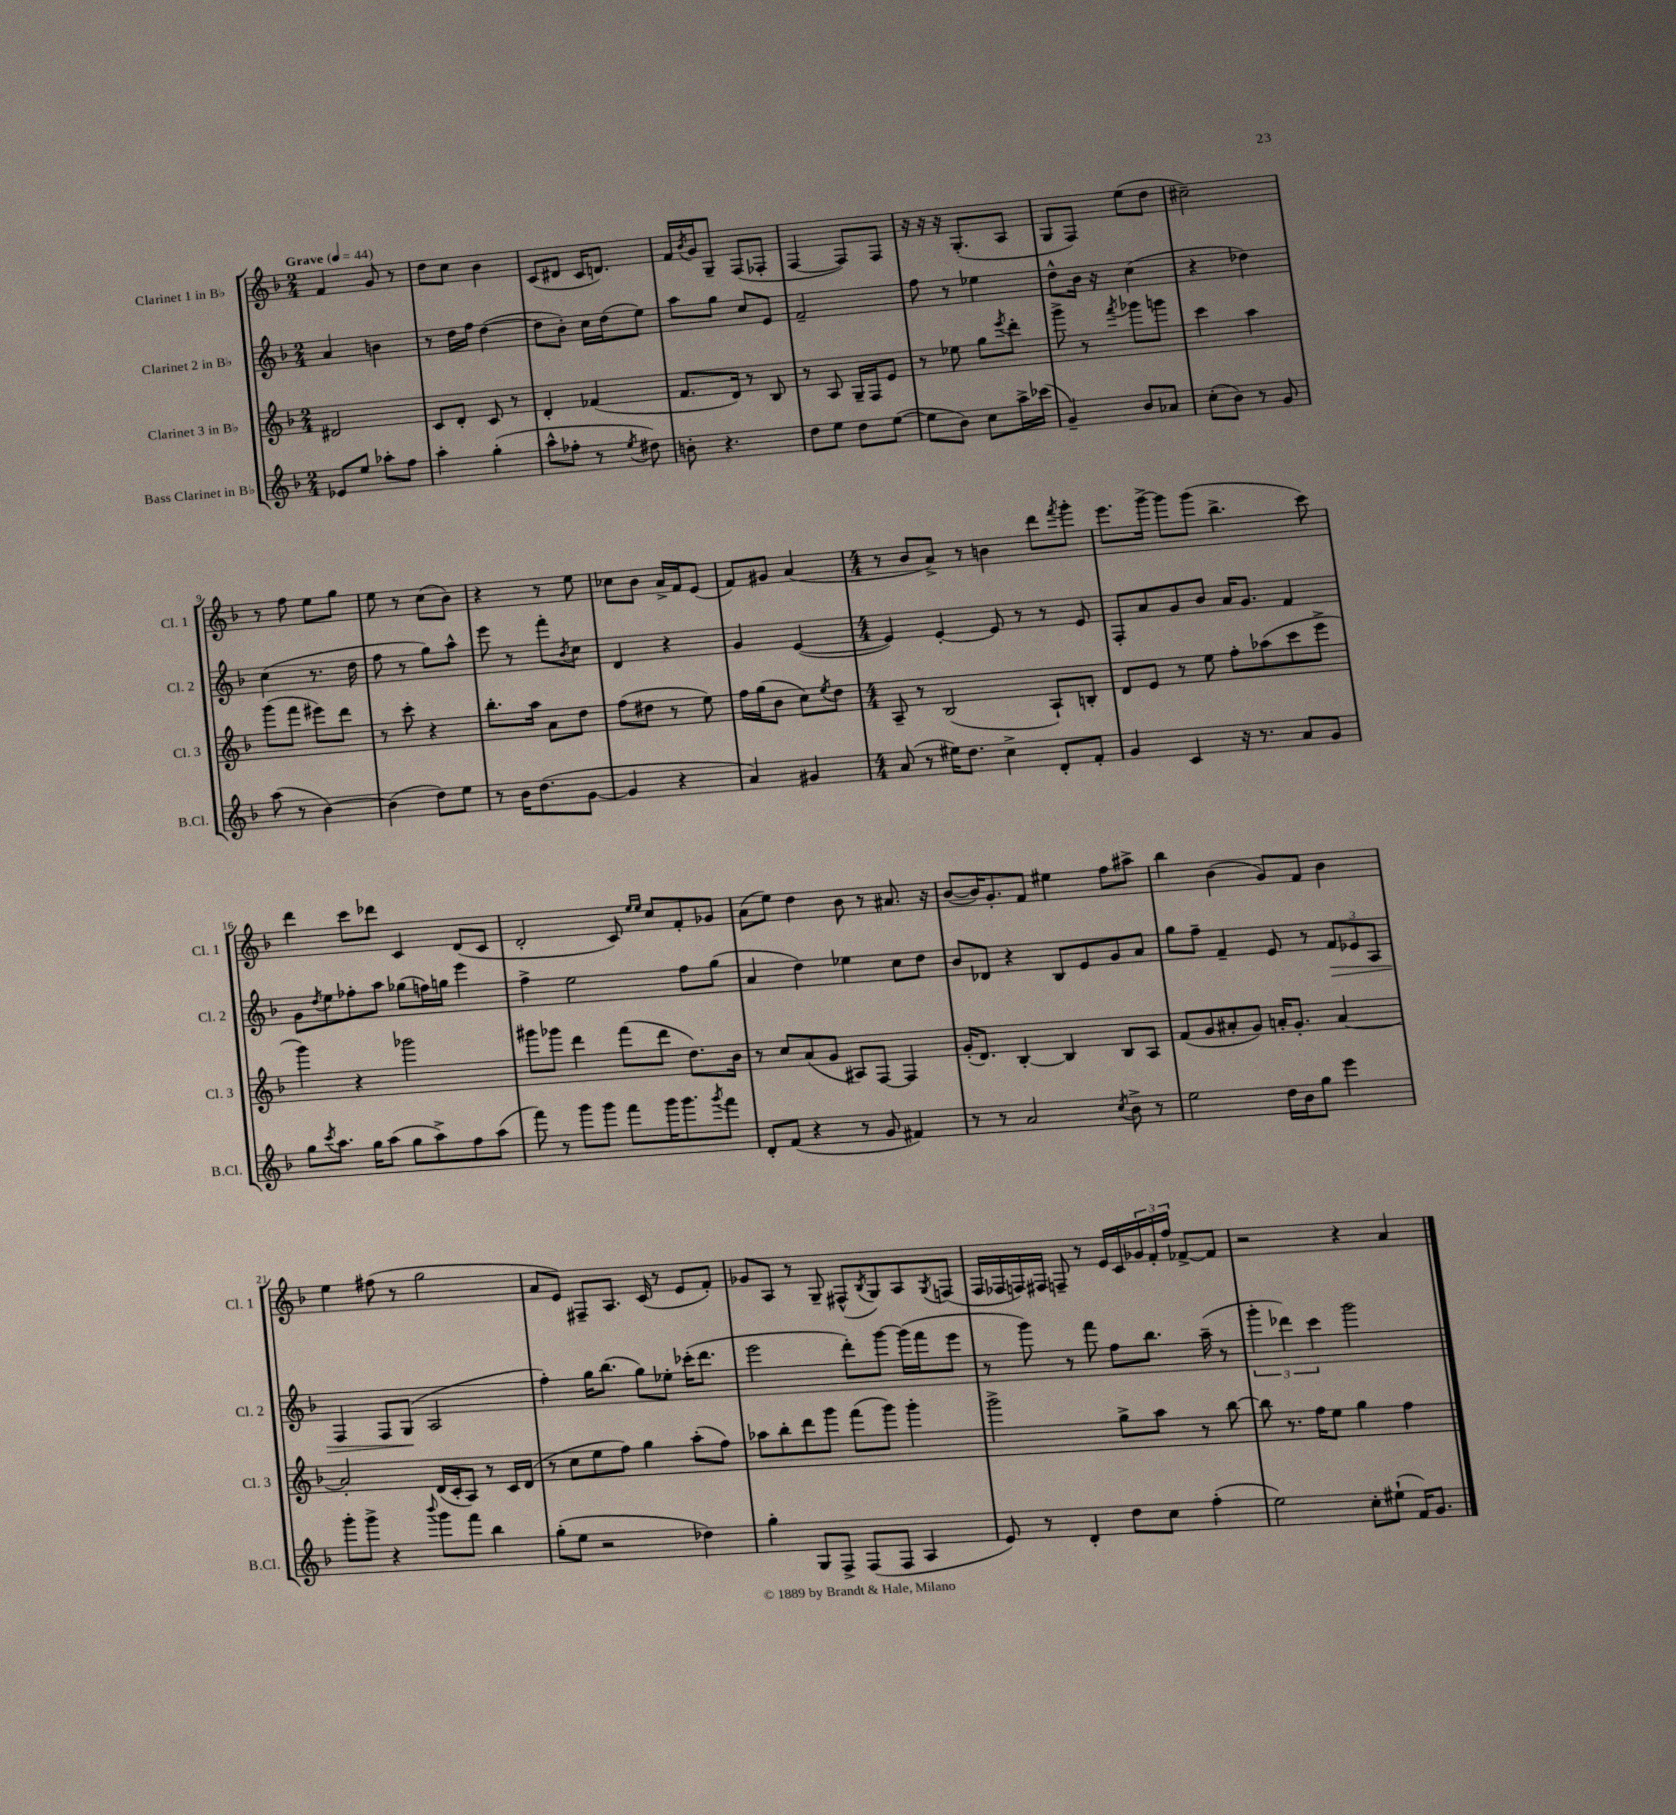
<<
\new StaffGroup <<
\new Staff = "s0" \with { instrumentName = "Clarinet 1 in Bb" shortInstrumentName = "Cl. 1" } {
    \clef treble \key f \major \numericTimeSignature \time 2/4 \tempo "Grave" 4 = 44
    f'4 g'8 r8 |
    d''8 c''8 bes'4 |
    c'8( dis'8 c'16 d'8.) |
    f'16 \acciaccatura { bes'8 } g'16 g8-- f8( fes8-. |
    f4~ f8) f8 |
    r16 r16 r16 g8.-.( a8 |
    g8 f8) e''8( d''8 |
    cis''2--) |
    r8 f''8 e''8 g''8 |
    e''8 r8 c''8( bes'8) |
    r4 r8 e''8 |
    ces''8 bes'8 a'16-> f'16 e'8( |
    f'8) gis'8 a'4( |
    \numericTimeSignature \time 4/4 r8 bes'8 a'8->) r8 b'4 d'''8 \acciaccatura { f'''8 } g'''8-. |
    e'''8. g'''16~-> g'''8 g'''8( bes''4.-> c'''8) |
    d'''4 c'''8 des'''8 c'4 d'8( c'8 |
    d'2-. c'8) \grace { e''16 e''16 } c''8 f'8-. ges'8 |
    a'8( e''8) d''4 bes'8 r8 ais'8. r16 |
    bes'8~( bes'16) g'8.-. f'8 eis''4 f''8 ais''8-> |
    bes''4 bes'4( g'8) f'8 bes'4 |
    e''4 fis''8( r8 g''2 |
    a'8 e'8) fis8-- a8. c'16( r8 e'8 f'8-.) |
    ges'8 a8 r8 g8-- fis8-^( \acciaccatura { bes8 } g8) a8 \acciaccatura { g8 } f8( |
    f16 fes16 f16) fis16 f8-- r8 e'16 c'16 \tuplet 3/2 { ges'16 f'16-. f''16 } fes'8~-> fes'8 |
    r2 r4 a'4 \bar "|." |
}
\new Staff = "s1" \with { instrumentName = "Clarinet 2 in Bb" shortInstrumentName = "Cl. 2" } {
    \clef treble \key f \major \numericTimeSignature \time 2/4
    a'4 b'4 |
    r8 d''16 f''16 d''4~( |
    d''8 bes'8-.) c''16 d''16( e''8) |
    a''8 g''8 c''8 e'8 |
    f'2-- |
    f''8 r8 ees''4 |
    d''8-^ bes'16 r16 c''4( |
    r4 des''4) |
    c''4( r8. d''16 |
    f''8 r8 g''8) a''8-^ |
    e'''8 r8 f'''8-. \acciaccatura { bes'8 } c''8 |
    d'4 r4 |
    g'4 e'4~( |
    \numericTimeSignature \time 4/4 e'4) e'4~-. e'8 r8 r8 e'8 |
    f8-. a'8 g'8 bes'8 a'16 g'8. f'4 |
    g'8 \acciaccatura { d''8 } e''8 fes''8-. a''8 ges''8( f''16) g''16 e'''4 |
    f''4-> e''2 f''8 g''8( |
    a'4 d''4) ees''4 c''8 d''8 |
    bes'8 des'8 r4 bes8 e'8 g'8 a'8 |
    g''8 f''8-- f'4-- e'8 r8 \tuplet 3/2 { f'8\> ees'8 a8 } |
    f4 f8 g8\!( a2 |
    f''4-.) g''16 bes''8.( g''8) ees''8-. ces'''16-.( d'''8. |
    e'''2 d'''8-.) g'''8~ g'''16( f'''16 e'''8 |
    r8 g'''8) r8 f'''8 f''8 bes''8. a''16--( r8 |
    \tuplet 3/2 { g'''4-. des'''4) c'''4 } g'''2 \bar "|." |
}
\new Staff = "s2" \with { instrumentName = "Clarinet 3 in Bb" shortInstrumentName = "Cl. 3" } {
    \clef treble \key f \major \numericTimeSignature \time 2/4
    dis'2 |
    c'8 d'8-. c'8 r8 |
    d'4-. fes'4( |
    f'8. d'16) r8 bes8 |
    r8 a8 g16-- f16 e'8 |
    r8 ees''8 g''8 \acciaccatura { e'''8 } d'''8-. |
    g'''8-> r8 \acciaccatura { f'''8 } ges'''8 g'''8 |
    c'''4 a''4 |
    g'''8( f'''8 eis'''8) d'''8 |
    r8 c'''8-. r4 |
    bes''8.-. a''16 a'8 d''8 |
    f''8( dis''8 r8 e''8) |
    f''16 g''16( bes'8 c''8) \acciaccatura { e''8 } d''8 |
    \numericTimeSignature \time 4/4 a8-- r8 bes2( a8-!) b8-. |
    d'8 e'8 r8 e''8 f''8-. aes''8( c'''8 e'''8-> |
    g'''4) r4 ges'''2 |
    gis'''8 ges'''8 d'''4 f'''8( d'''8 d''8.) bes'16 |
    r8 c''8 a'8( g'8 ais8) f8~ f4 |
    g'16-.( d'8.) bes4~-. bes4 bes8 a8 |
    f'8( g'8 ais'8-. g'8) a'16-. g'8.-. a'4~ |
    a'2-. d'16( c'16-. a8) r8 c'16 d'16( |
    r8 c''8 e''8 f''8) g''4 a''8-.( f''8) |
    aes''8 bes''8-. d'''8 g'''8 f'''8( g'''8) g'''4-. |
    g'''2-> g''8-> a''8 r8 bes''8~ |
    bes''8 r8. f''16 e''8 g''4 f''4 \bar "|." |
}
\new Staff = "s3" \with { instrumentName = "Bass Clarinet in Bb" shortInstrumentName = "B.Cl." } {
    \clef treble \key f \major \numericTimeSignature \time 2/4
    ees'8 e''8 aes''8-. f''8 |
    a''4-. g''4-.( |
    a''8-^ fes''8-. r8 \acciaccatura { e''8 } dis''8) |
    b'8-. r4. |
    d''8 e''8 d''8 e''8~( |
    e''8 bes'8) c''8 a''16-> ces'''16( |
    g'4--) bes'8 aes'8 |
    c''8-.( bes'8) r8 g'8 |
    a''8( r8 bes'4~) |
    bes'4( d''8) e''8 |
    r8 bes'16 d''8.( g'8~ |
    g'4 r4 |
    a'4) gis'4 |
    \numericTimeSignature \time 4/4 a'8( r8 eis''16) d''8. c''4-> d'8-. f'8-. |
    g'4 c'4 r16 r8. a'8 g'8 |
    g''8 \acciaccatura { c'''8 } a''8. g''16 a''8( g''8 a''8->) f''8 a''8( |
    f'''8) r8 g'''8 g'''8 f'''8 g'''16 g'''8. \acciaccatura { g'''8 } f'''8 |
    d'8-. f'8( r4 r8 g'8 fis'4) |
    r8 r8 a'2 \acciaccatura { c''8 } bes'8-> r8 |
    e''2 d''16 bes'16 g''8 e'''4 |
    g'''8-. g'''8-> r4 \appoggiatura { bes'''8 } g'''8 f'''8 bes''4 |
    g''8-.( e''8 r2 des''4) |
    g''4-. g8 f8-> f8( f8 a4 |
    e'8) r8 d'4-. d''8 c''8 f''4-.( |
    e''2) c''8-. eis''8-!( f'16) g'8. \bar "|." |
}
>>
>>
